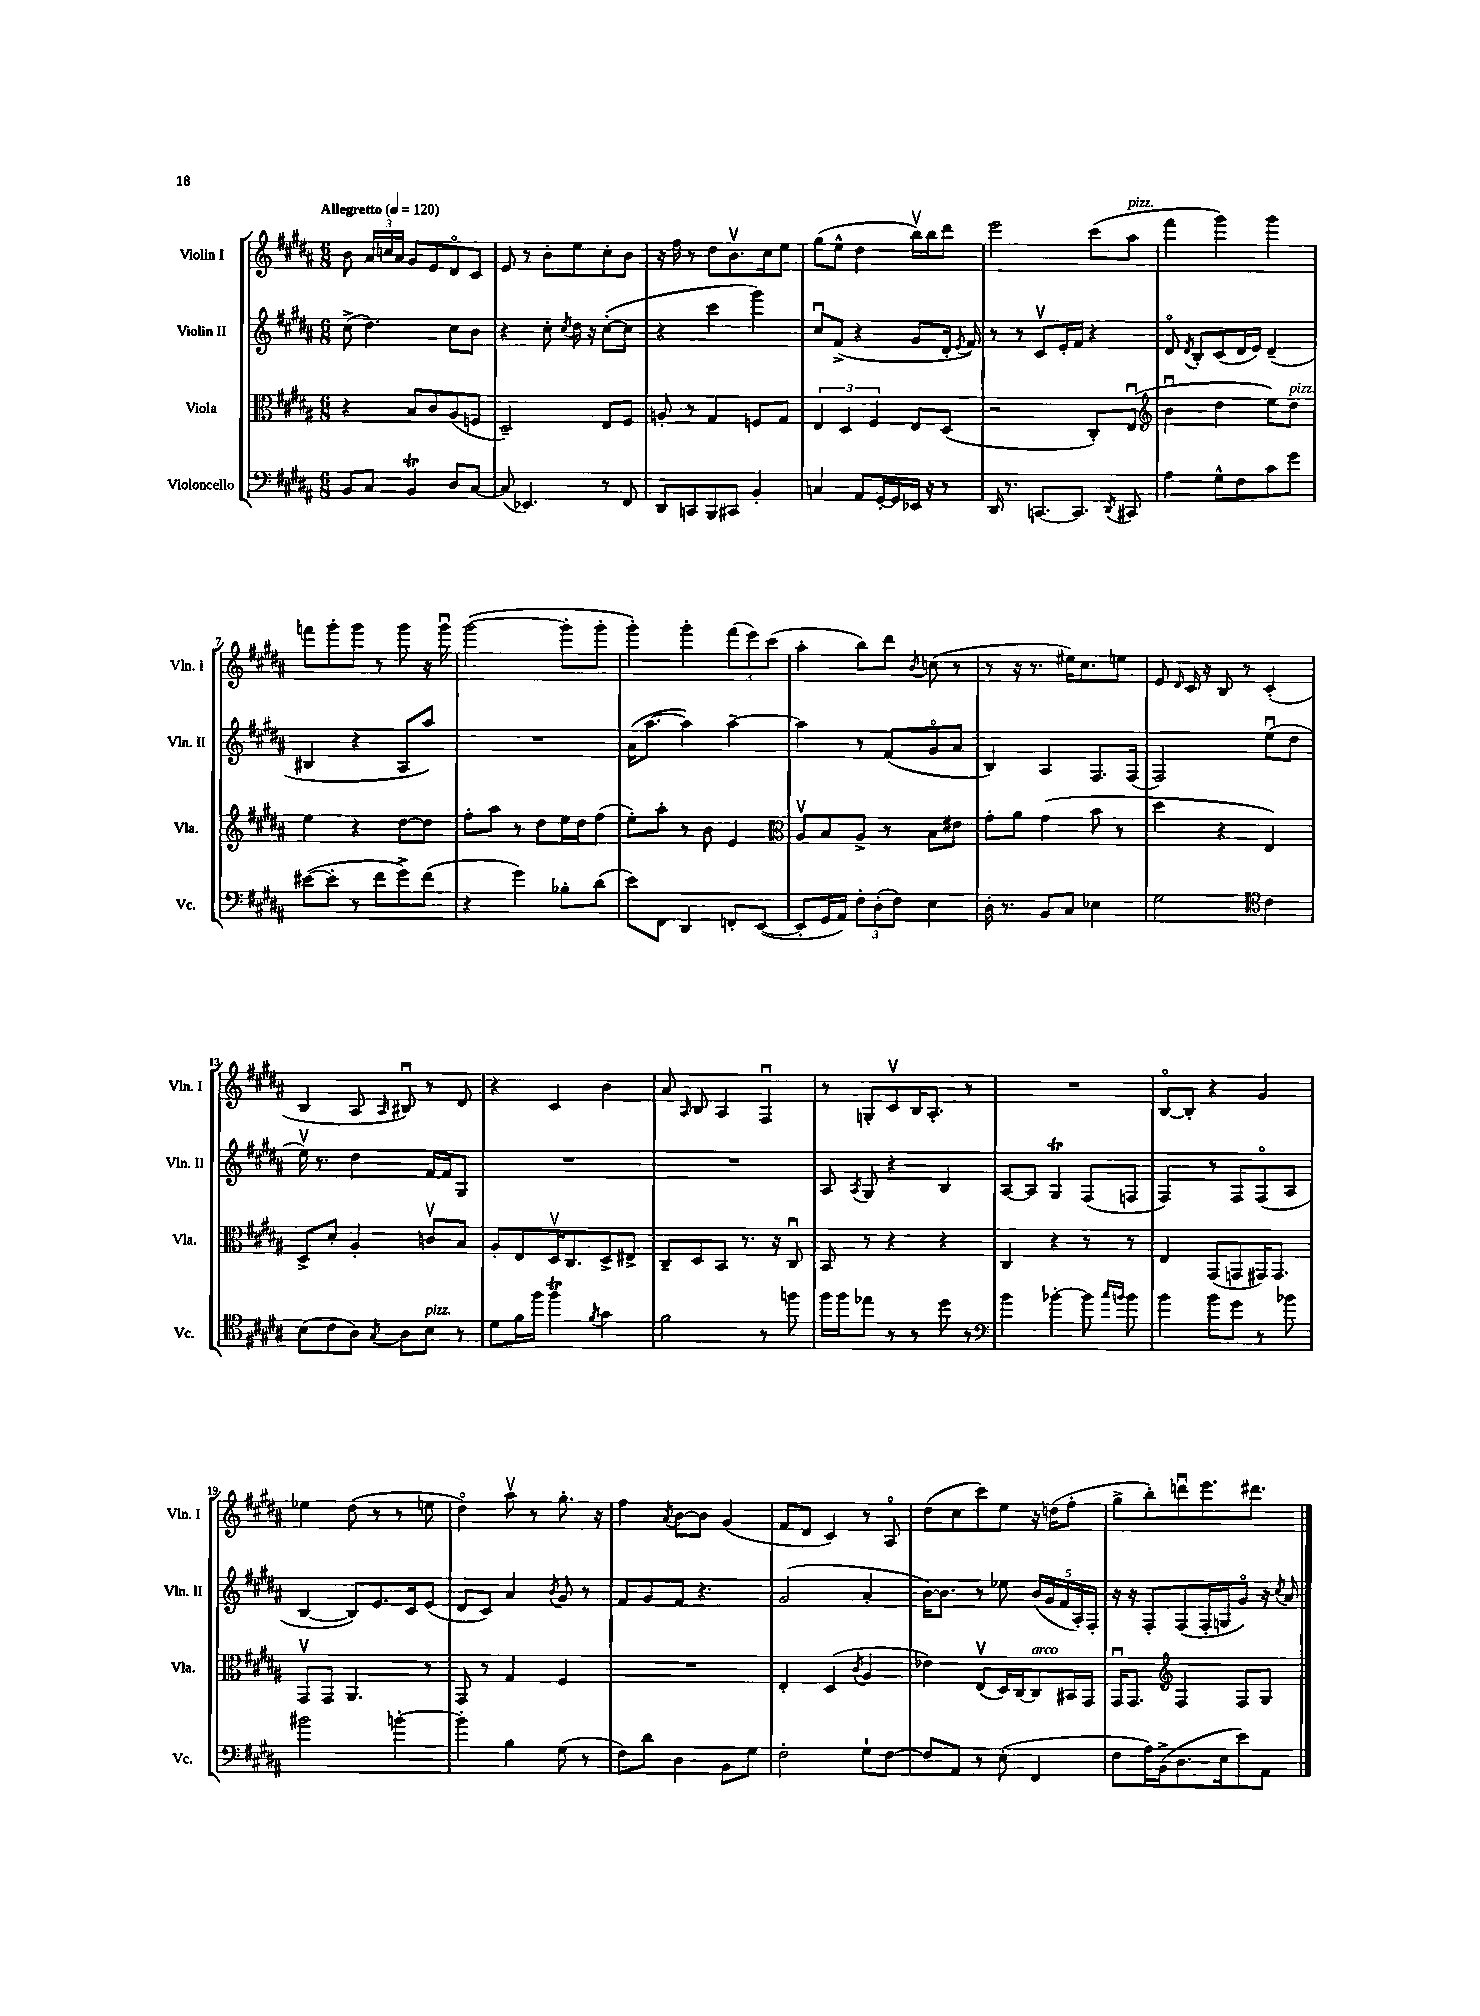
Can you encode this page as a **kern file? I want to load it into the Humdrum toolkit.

**kern	**kern	**kern	**kern
*part4	*part3	*part2	*part1
*staff4	*staff3	*staff2	*staff1
*I"Violoncello	*I"Viola	*I"Violin II	*I"Violin I
*I'Vc.	*I'Vla.	*I'Vln. II	*I'Vln. I
*clefF4	*clefC3	*clefG2	*clefG2
*k[f#c#g#d#a#]	*k[f#c#g#d#a#]	*k[f#c#g#d#a#]	*k[f#c#g#d#a#]
*M6/8	*M6/8	*M6/8	*M6/8
*MM120	*MM120	*MM120	*MM120
=1	=1	=1	=1
!	!	!	!LO:TX:a:B:t=Allegretto
8BB/L	4r	(8cc#^\	8b\
8C#/J	.	4.dd#\)	24a#/LL
.	.	.	24ccn/
.	.	.	24a#/JJ
4BBT/	8B/L	.	8g#/L
.	8c#/	.	8e/
8D#/L	(8A#/	8cc#\L	8d#/
[8C#/J	8Fn/J	8b\J	8c#/J
=2	=2	=2	=2
(8C#/]	2D#~/)	4r	8e/
4.EE-X/)	.	.	8r
.	.	8cc#'\	8b'\L
.	.	8qcc#/	.
.	.	16dd#\	8ee\
.	.	16r	.
8r	8E/L	([8cc#'\L	8cc#'\
8FF#/	8F#/J	8cc#\J]	8b\J
=3	=3	=3	=3
8DD#/L	8An'/	4r	16r
.	.	.	16ff#\
8CCn/	8r	.	8r
8BBB/	4G#/	4ccc#\	8dd#\L
8CC#X/J	.	.	8.bv\
4BB'/	8Fn/L	4ggg#\)	.
.	.	.	16cc#\k
.	8G#/J	.	8ee\J
=4	=4	=4	=4
4Cn/	6E/	8cc#u/L	(8gg#\L
.	.	(8f#^/J	8ee^^\J
.	6D#/	.	.
8AA#/L	.	4r	4dd#\
.	6F#/	.	.
[16GG#'/L	.	.	.
16GG#/]	.	.	.
16EE-X/JJ	8E/L	8g#/L	16bbv\LL)
16r	.	.	16bb\J
8r	(8D#/J	16d#'/Jk	8ddd#\J
.	.	8qe/	.
.	.	16f#/)	.
=5	=5	=5	=5
16DD#/	2r	8r	2eee\
8.r	.	.	.
.	.	8r	.
[8.CCn/L	.	8c#v/L	.
.	.	16e'/L	.
8.CC/J]	.	16f#/JJ	.
.	8C#'/L)	4r	(8ccc#\L
8qDD#/	.	.	.
!	!	!	!LO:TX:a:i:t=pizz.
8CC#X/	(8Eu/J	.	8aa#\J
=6	=6	=6	=6
*	*clefG2	*	*
4A#\	4bu\	8d#/	4fff#\
.	.	8qd#/	.
.	.	8B'/L	.
8G#^^\L	4dd#\	(8c#/	4ggg#\)
8F#\	.	16d#/L	.
.	.	16e/JJ)	.
8c#\	8ee\L)	(4d#~/	4ggg#\
!	!LO:TX:a:i:t=pizz.	!	!
8g#\J	8dd#\J	.	.
!!LO:LB:g=z
=7	=7	=7	=7
([8e#X\L	4ee\	4B#X/	8fffn\L
8e#'\J]	.	.	8ggg#'\
8r	4r	4r	8ggg#\J
8f#\L	.	.	8r
8g#^\)	[8dd#\L	8A#/L	8ggg#\
(8f#\J	8dd#\J]	8aa#/J)	16r
.	.	.	16ggg#u\
=8	=8	=8	=8
4r	8ff#'\L	2.r	([2ggg#\
.	8aa#\J	.	.
4g#\)	8r	.	.
.	8dd#\L	.	.
8B-X'\L	16ee\L	.	8ggg#'\L]
.	16dd#\J	.	.
(8d#\J	(8ff#\J	.	8ggg#'\J
=9	=9	=9	=9
8e\L)	8ee'\L)	(16a#\KL	4ggg#'\)
.	.	[8.aa#\J	.
8FF#\J	8aa#'\J	.	.
4DD#/	8r	4aa#\])	4ggg#'\
.	8b\	.	.
8FFn'/L	4e/	[4aa#~\	(12fff#\L
.	.	.	12eee\)
([8EE/J	.	.	.
.	.	.	(12ccc#\J
=10	=10	=10	=10
*	*clefC3	*	*
8EE'/L]	8A#v/L	4aa#\]	4aa#'\
16GG#/L	8B/	.	.
16AA#/JJ)	.	.	.
12F#'\L	8A#^/J	8r	8bb\L)
(12D#'\	.	.	.
.	8r	(8f#/L	8ddd#\J
12F#\J)	.	.	.
.	.	.	8qb/
4E\	8B\L	8g#/	(8ccn\
.	8e#X\J	8a#/J	8r
=11	=11	=11	=11
16D#'\	8g#'\L	4B/)	8r
8.r	.	.	.
.	8a#\J	.	16r
.	.	.	8.r
8BB/L	(4g#\	4A#/	.
8C#/J	.	.	16ee#X\KL)
.	.	.	8.cc#\
4E-X\	8b\	8.F#/L	.
.	8r	.	8een\J
.	.	(16F#/Jk	.
=12	=12	=12	=12
2G#\	4dd#\	2F#/)	8e/
.	.	.	16qqd#/
.	.	.	16c#/
.	.	.	16r
.	4r	.	8B/
.	.	.	8r
*clefC4	*	*	*
4c#\	4E/)	(8eeu\L	(4c#'/
.	.	8dd#\J	.
!!LO:LB:g=z
=13	=13	=13	=13
(8B\L	8D#^/L	16eev\)	4B/
.	.	8.r	.
8c#\	8d#'/J	.	.
8A#\J)	4A#'/	4dd#\	8A#/
8qG#/	.	.	16qqA#/
8A#\L	.	.	8B#Xu/)
!LO:TX:a:i:t=pizz.	!	!	!
8B\J	8cnv/L	[16f#/LL	8r
.	.	16f#/J]	.
8r	8B/J	8G#/J	8d#/
=14	=14	=14	=14
8d#\L	8A#'/L	2.r	4r
16f#\L	8E/	.	.
16ff#\JJ	.	.	.
4ff#T\	16D#v/K	.	4c#/
.	8.C#/	.	.
8qf#/	.	.	.
4g#\	8D#^/	.	4b\
.	8E#X^/J	.	.
=15	=15	=15	=15
2f#\	8C#~/L	2.r	8a#/
.	.	.	16qqA#/
.	8D#/	.	8B/
.	8BB/J	.	4A#/
.	8.r	.	.
8r	.	.	4F#u/
.	16r	.	.
8ffn\	8C#u/	.	.
=16	=16	=16	=16
16ff#\LL	8BB/	8A#/	8r
16ff#\J	.	.	.
.	.	8qA#/	.
8ee-X\J	8r	8G#/	8Gn'/L
8r	4r	4r	8c#v/
8r	.	.	16B/K
.	.	.	8.A#'/J
8dd#\	4r	4B/	.
8r	.	.	8r
=17	=17	=17	=17
*clefF4	*	*	*
4b\	4C#/	[8A#/L	2.r
.	.	8A#/J]	.
[4b-X'\	4r	4G#T/	.
8b-\]	8r	(8F#/L	.
16qqcc#/LL	.	.	.
16qqbn/JJ	.	.	.
8b\	8r	8Fn/J	.
=18	=18	=18	=18
4b\	4E/	4F#/)	[8B/L
.	.	.	8B'/J]
8b\L	(8GG#/L	8r	4r
8g#\J	8GGn/	8F#/L	.
8r	16GG#X/K)	(8F#/	4g#/
.	8.GG#/J	.	.
8b-X\	.	8A#/J	.
!!LO:LB:g=z
=19	=19	=19	=19
2b#X\	8GG#v/L	[4B/	4ee-X\
.	8GG#/J	.	.
.	4.AA#/	8B/L])	(8dd#\
.	.	8.e/	8r
[4bn'\	.	.	8r
.	.	16c#/k	.
.	8r	(8e/J	8een\
=20	=20	=20	=20
4b'\]	8GG#/	8d#/L	4dd#\)
.	8r	8c#/J)	.
4B\	4G#/	4a#/	8aa#v\
.	.	.	8r
.	.	8qb/	.
(8G#\	4F#/	8g#/	8.gg#'\
8r	.	8r	.
.	.	.	16r
=21	=21	=21	=21
8F#\L)	2.r	8f#/L	4ff#\
8d#\J	.	8g#/	.
.	.	.	8qa#/
4D#\	.	8f#/J	[8b\L
.	.	4.r	8b\J]
8BB\L	.	.	(4g#/
8G#\J	.	.	.
=22	=22	=22	=22
2F#'\	4E'/	(2g#/	8f#/L
.	.	.	8d#/J
.	(4D#/	.	4c#/)
.	8qc#/	.	.
8G#`\L	4A#/	4a#'/	8r
[8F#\J	.	.	8A#/
=23	=23	=23	=23
8F#/L]	4e-X\)	[16b\KL)	(8dd#\L
.	.	8.b\J]	.
8AA#/J	.	.	8cc#\
8r	(8Ev/L	8r	8ccc#\)
(8E'\	16D#/L)	8ee-X\	8ee\J
.	[16C#/J	.	.
!	!LO:TX:a:i:t=arco	!	!
4FF#/	8C#/]	(20b/LL	16r
.	.	20g#/	.
.	.	.	(16ddn\KL
.	.	20f#/	.
.	16BB#X/L	.	8ff#'\J
.	.	20A#'/)	.
.	16GG#/JJ	.	.
.	.	20F#'/JJ	.
=24	=24	=24	=24
8F#\L	16GG#u/KL	16r	8gg#^\L
.	8.GG#/J	16r	.
16A#\L)	.	8F#'/L	8bb'\)
(16BB^\J	.	.	.
*	*clefG2	*	*
8.D#\	4F#/	(8F#/	8dddnu\
.	.	16F#'/L	8.eee\
16E\k	.	16Gn/J	.
8e\)	8F#/L	8g#/J)	.
.	.	.	8.ddd#X\J
8AA#\J	8G#/J	16r	.
.	.	8qcc#/	.
.	.	16a#/	.
==	==	==	==
*-	*-	*-	*-
